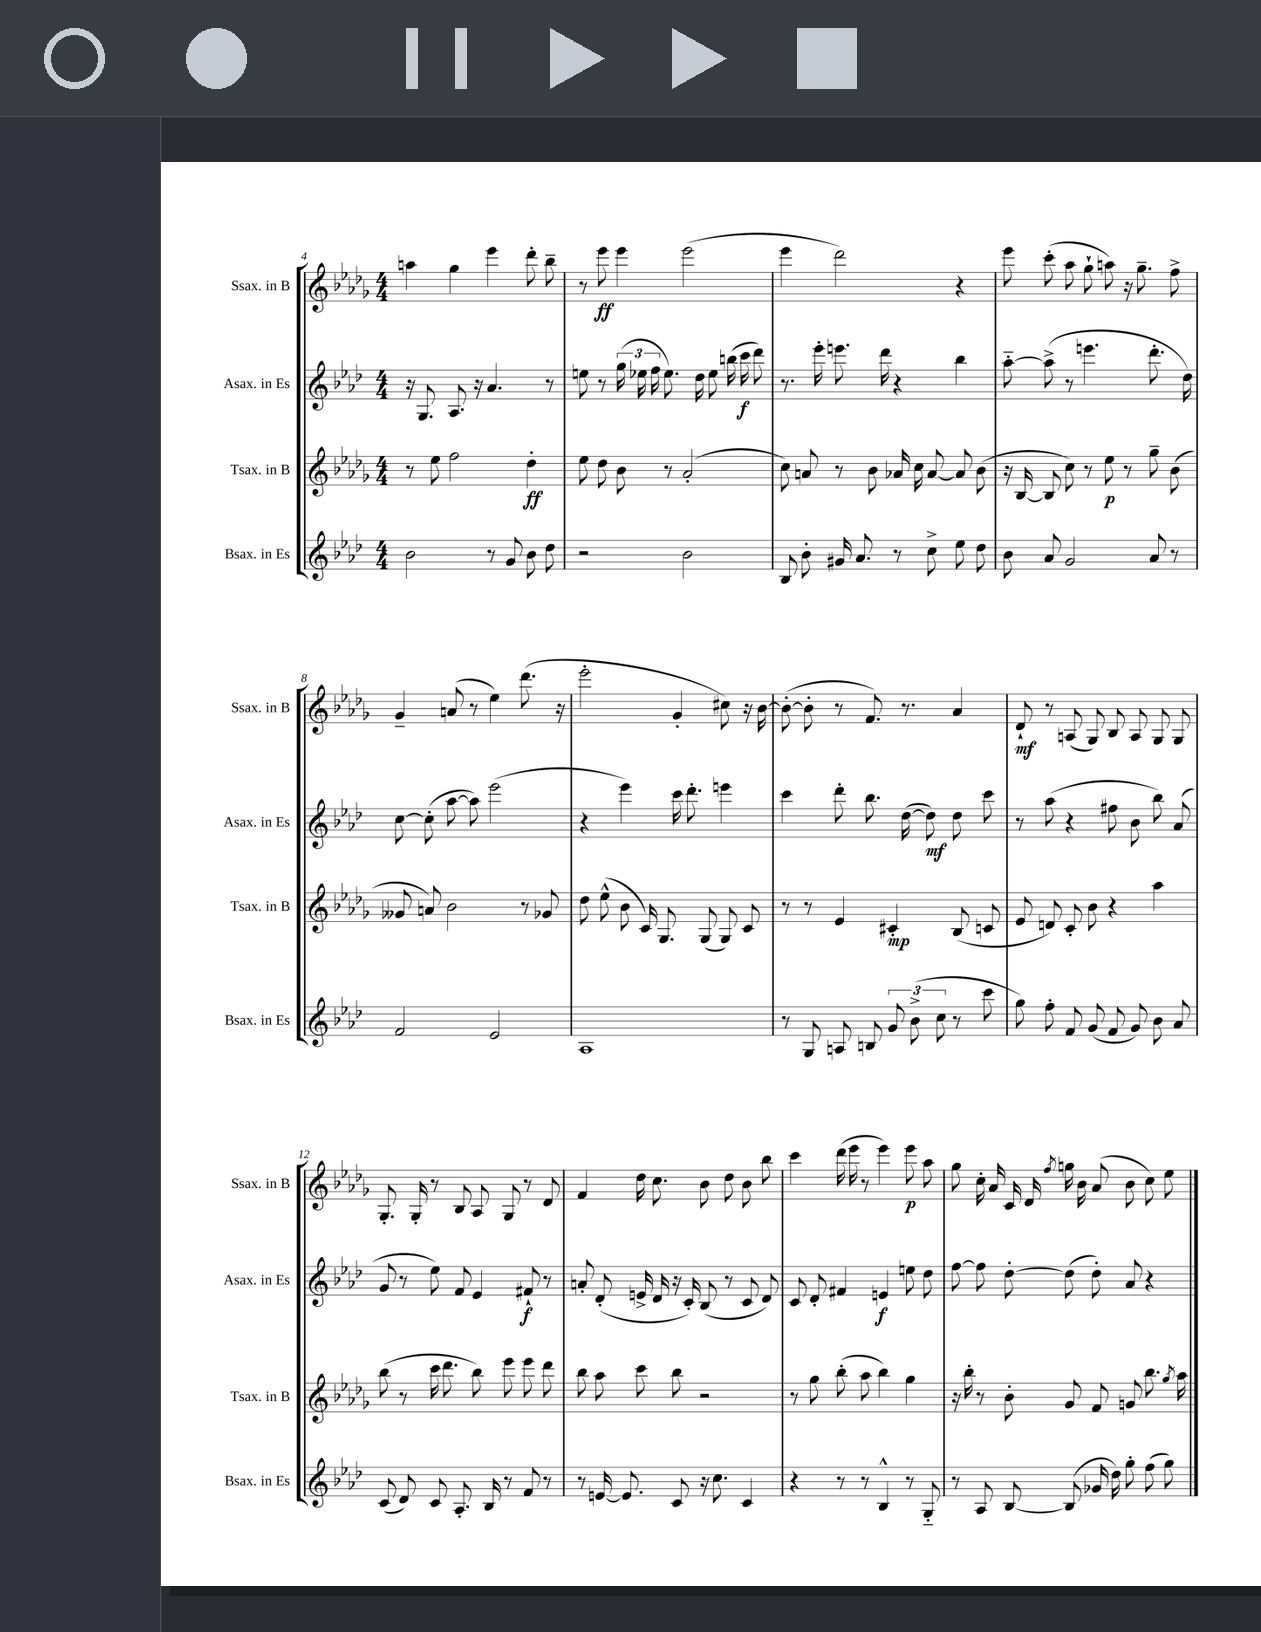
<<
\new StaffGroup <<
\new Staff = "s0" \with { instrumentName = "Ssax. in B" shortInstrumentName = "Ssax. in B" } {
    \clef treble \key des \major \numericTimeSignature \time 4/4
    \autoBeamOff a''4 ges''4 ees'''4 des'''8-. bes''8-- |
    r8 ees'''8\ff ees'''4 ees'''2( |
    ees'''4 des'''2) r4 |
    ees'''8 c'''8-.( aes''8 ges''8-! a''8) r16 ges''8.-- f''8-> |
    ges'4-- a'8( r8 ees''4) des'''8.( r16 |
    ees'''2-. ges'4-. cis''8) r16 bes'16~ |
    bes'8~-.( bes'8-. r8 f'8.) r8. aes'4 |
    des'8-!\mf r8 a8( ges8) bes8 a8 ges8 ges8 |
    ges8.-. ges16-. r8 bes8 aes8 ges8 r8 des'8 |
    f'4 des''16 c''8. bes'8 des''8 bes'8 bes''8 |
    c'''4 des'''16( ees'''16 r8 ees'''4) ees'''8\p aes''8 |
    ges''8 c''16-. aes'16 c'16 des'16 \acciaccatura { f''8 } g''16 bes'16 aes'8( bes'8 c''8) ees''8 \bar "|." |
}
\new Staff = "s1" \with { instrumentName = "Asax. in Es" shortInstrumentName = "Asax. in Es" } {
    \clef treble \key aes \major \numericTimeSignature \time 4/4
    \autoBeamOff r16 g8. aes8. r16 aes'4. r8 |
    e''8 r8 \tuplet 3/2 { g''16( ees''16 f''16 } ees''8.) des''16 ees''8 b''16( c'''16\f des'''8) |
    r8. ees'''16-. e'''8. des'''16 r4 bes''4 |
    aes''8~-_ aes''8->( r8 e'''4. des'''8.-. des''16) |
    c''8~ c''8-.( aes''8~ aes''8) ees'''2( |
    r4 ees'''4) c'''16 des'''8.-. e'''4 |
    c'''4 des'''8-. bes''8. des''16~( des''8\mf) des''8 c'''8 |
    r8 aes''8( r4 fis''8 bes'8 bes''8) aes'8( |
    g'8 r8 ees''8) f'8 ees'4 fis'8-!\f r8 |
    a'8-. des'8-.( e'16-> des'16 r16 c'16-.) bes8( r8 c'8 des'8) |
    c'8 des'8-. fis'4 e'4\f e''8 des''8 |
    f''8~ f''8 des''8~-. des''8( des''8-.) aes'8 r4 \bar "|." |
}
\new Staff = "s2" \with { instrumentName = "Tsax. in B" shortInstrumentName = "Tsax. in B" } {
    \clef treble \key des \major \numericTimeSignature \time 4/4
    \autoBeamOff r8 ees''8 f''2 des''4-.\ff |
    ees''8 des''8 bes'8 r8 aes'2-.( |
    c''8) a'8 r8 bes'8 aes'16 c''16 aes'8~ aes'8 bes'8( |
    r16 bes16~ bes8 c''8) r8 ees''8\p r8 ges''8-- bes'8( |
    geses'8 a'8) bes'2 r8 ges'8 |
    des''8 ees''8-^( bes'8 c'16) ges8. ges8( ges8) c'8 |
    r8 r8 ees'4 cis'4-.\mp bes8( c'8 |
    ees'8 d'8) c'8-. bes'8 r4 aes''4 |
    bes''8( r8 c'''16 des'''8. bes''8) ees'''8 ees'''8 des'''8 |
    bes''8 aes''8 c'''8 bes''8 r2 |
    r8 ges''8 bes''8-.( aes''8 bes''4) ges''4 |
    r16 bes''16-. r8 bes'8-. ges'8 f'8 g'8 bes''8. \acciaccatura { ges''8 } aes''16 \bar "|." |
}
\new Staff = "s3" \with { instrumentName = "Bsax. in Es" shortInstrumentName = "Bsax. in Es" } {
    \clef treble \key aes \major \numericTimeSignature \time 4/4
    \autoBeamOff bes'2 r8 g'8 bes'8 des''8 |
    r2 bes'2 |
    bes8 bes'8-. gis'16 aes'8. r8 c''8-> ees''8 des''8 |
    bes'8 aes'8 g'2 aes'8 r8 |
    f'2 ees'2 |
    aes1 |
    r8 g8 a8 b8 \tuplet 3/2 { g'8 bes'8->( c''8 } r8 c'''8 |
    g''8) f''8-. f'8 g'8( f'8 g'8) bes'8 aes'8 |
    c'8( des'8) c'8 aes8.-. bes16 r8 f'8 r8 |
    r8 e'16~ e'8. c'8 r16 c''8. c'4 |
    r4 r8 r8 bes4-^ r8 g8-_ |
    r8 aes8 bes8~ bes8( ges'16 des''16) g''8-. f''8( g''8) \bar "|." |
}
>>
>>
\layout { \context { \Score currentBarNumber = #4 } }
